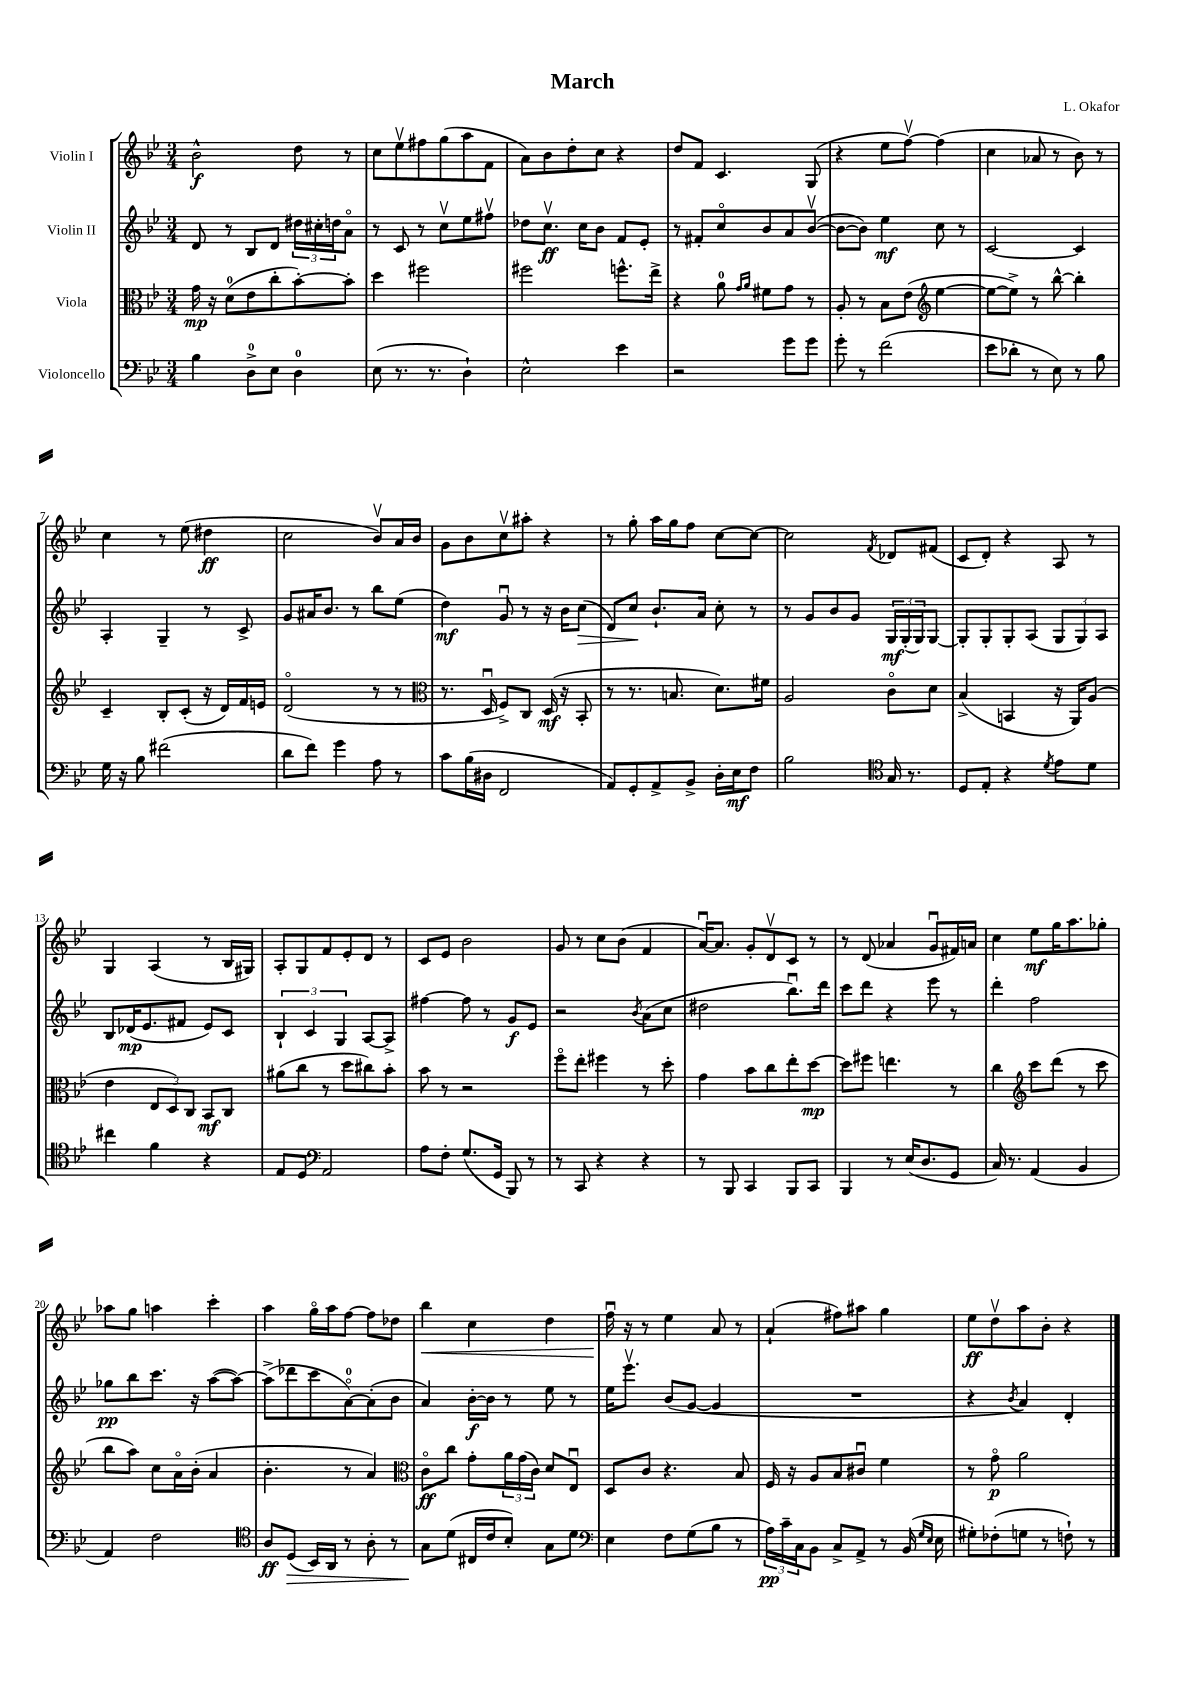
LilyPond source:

\header { title = "March" composer = "L. Okafor" }
<<
\new StaffGroup <<
\new Staff = "s0" \with { instrumentName = "Violin I" } {
    \clef treble \key bes \major \numericTimeSignature \time 3/4
    bes'2-^\f d''8 r8 |
    c''8 ees''8\upbow fis''8 g''8( a''8 f'8 |
    a'8) bes'8 d''8-. c''8 r4 |
    d''8 f'8 c'4. g8( |
    r4 ees''8 f''8~\upbow) f''4( |
    c''4 aes'8 r8 bes'8) r8 |
    c''4 r8 ees''8( dis''4\ff |
    c''2 bes'8\upbow) a'16 bes'16 |
    g'8 bes'8 c''8\upbow ais''8-. r4 |
    r8 g''8-. a''16 g''16 f''8 c''8~ c''8~ |
    c''2 \acciaccatura { f'8 } des'8 fis'8( |
    c'8 d'8-.) r4 a8 r8 |
    g4 a4( r8 bes16 gis16) |
    a8-. g8 f'8 ees'8-. d'8 r8 |
    c'8 ees'8 bes'2 |
    g'8 r8 c''8 bes'8( f'4 |
    a'16~\downbow) a'8. g'8-. d'8\upbow c'8 r8 |
    r8 d'8( aes'4 g'8\downbow fis'16) a'16 |
    c''4 ees''8\mf g''16 a''8. ges''8-. |
    aes''8 g''8 a''4 c'''4-. |
    a''4 g''16\flageolet a''16 f''8~ f''8 des''8 |
    bes''4\< c''4 d''4 |
    f''16\downbow\! r16 r8 ees''4 a'8 r8 |
    a'4-!( fis''8) ais''8 g''4 |
    ees''8\ff d''8\upbow a''8 bes'8-. r4 \bar "|." |
}
\new Staff = "s1" \with { instrumentName = "Violin II" } {
    \clef treble \key bes \major \numericTimeSignature \time 3/4
    d'8 r8 bes8 d'8 \tuplet 3/2 { dis''16 cis''16-. d''16 } a'8\flageolet |
    r8 c'8 r8 c''8\upbow ees''8 fis''8\upbow |
    des''8 c''8.\upbow\ff c''16 bes'8 f'8 ees'8-. |
    r8 fis'8-. c''8\flageolet bes'8 a'8 bes'8~\upbow( |
    bes'8~ bes'8) ees''4\mf c''8 r8 |
    c'2~ c'4 |
    a4-. g4-- r8 c'8-> |
    g'8 ais'16 bes'8. r8 bes''8 ees''8( |
    d''4\mf) g'8\downbow r8 r16 bes'16 c''8\>( |
    d'8) c''8\! bes'8.-! a'16 c''8-. r8 |
    r8 g'8 bes'8 g'8 \tuplet 3/2 { g16\mf g16-.( g16) } g8~ |
    g8-. g8-. g8-. a8( \tuplet 3/2 { g8 g8) a8 } |
    bes8 des'16\mp( ees'8. fis'8 ees'8) c'8 |
    \tuplet 3/2 { bes4-! c'4 g4 } a8~ a8-> |
    fis''4~ fis''8 r8 g'8\f ees'8 |
    r2 \acciaccatura { bes'8 } a'8( c''8 |
    dis''2 bes''8.\downbow) d'''16 |
    c'''8 d'''8 r4 ees'''8 r8 |
    d'''4-. f''2 |
    ges''8\pp bes''8 c'''8. r16 a''8~( a''8~) |
    a''8->( des'''8 c'''8 a'8-0~\flageolet) a'8-.( bes'8 |
    a'4) bes'16~-.\f bes'16 r8 ees''8 r8 |
    ees''16 ees'''8.\upbow bes'8( g'8~ g'4 |
    R2. |
    r4 \acciaccatura { bes'8 } a'4) d'4-. \bar "|." |
}
\new Staff = "s2" \with { instrumentName = "Viola" } {
    \clef alto \key bes \major \numericTimeSignature \time 3/4
    g'16\mp r16 d'8-0( ees'8 c''8-. bes'8~-.) bes'8-. |
    d''4 fis''2 |
    fis''2 f''8.-^ ees''16-> |
    r4 a'8-0 \grace { g'16 a'16 } fis'8 g'8 r8 |
    a8-. r8 bes8 ees'8( \clef treble ees''4~ |
    ees''8~ ees''8->) r8 bes''8~-^ bes''4-. |
    c'4-- bes8-. c'8-.( r16 d'16) f'16 e'16 |
    d'2\flageolet( r8 r8 |
    \clef alto r8. d16\downbow f8->) c8 d16\mf( r16 bes,8-. |
    r8 r8. b8. d'8.) fis'16 |
    a2 c'8\flageolet d'8 |
    bes4->( b,4 r16 a,16) a8( |
    ees'4 \tuplet 3/2 { ees8 d8) c8 } bes,8\mf c8 |
    ais'8( c''8 r8 d''8 cis''8) bes'8-. |
    bes'8 r8 r2 |
    f''8\flageolet ees''8-. fis''4 r8 d''8-. |
    g'4 bes'8 c''8 ees''8-. d''8~\mp |
    d''8 fis''8 e''4. r8 |
    c''4 \clef treble c'''8 d'''8( r8 c'''8 |
    bes''8 a''8) c''8 a'16\flageolet bes'16-.( a'4 |
    bes'4.-. r8 a'4) |
    \clef alto c'8\flageolet\ff c''8 g'8-. \tuplet 3/2 { a'16 g'16( c'16) } d'8 ees8\downbow |
    d8 c'8 r4. bes8 |
    f16 r16 a8 bes8 cis'8\downbow f'4 |
    r8 g'8\flageolet\p a'2 \bar "|." |
}
\new Staff = "s3" \with { instrumentName = "Violoncello" } {
    \clef bass \key bes \major \numericTimeSignature \time 3/4
    bes4 d8-0-> ees8 d4-0 |
    ees8( r8. r8. d4-!) |
    ees2-^ ees'4 |
    r2 g'8 g'8 |
    g'8-. r8 f'2( |
    ees'8 des'8-. r8 ees8) r8 bes8 |
    g16 r16 bes8 fis'2( |
    d'8 f'8) g'4 a8 r8 |
    c'8 bes16( dis16 f,2 |
    a,8) g,8-. a,8-> bes,8-> d16-. ees16\mf f8 |
    bes2 \clef tenor g16 r8. |
    d8 ees8-. r4 \acciaccatura { d'8 } ees'8 d'8 |
    cis''4 f'4 r4 |
    ees8 d8 \clef bass a,2 |
    a8 f8-. g8.( g,16 bes,,8) r8 |
    r8 c,8 r4 r4 |
    r8 bes,,8 c,4 bes,,8 c,8 |
    bes,,4 r8 ees16( d8. g,8 |
    c16) r8. a,4( bes,4 |
    a,4) f2 |
    \clef tenor a8\ff d8\>( bes,16) a,16 r8 a8-. r8 |
    g8\! d'8( cis16 c'16 bes8-.) g8 d'8 |
    \clef bass ees4 f8 g8( bes8 r8 |
    \tuplet 3/2 { a16\pp) c'16-- c16 } bes,8 c8-> a,8-> r8 bes,16( \grace { g16 ees16 } ees16 |
    gis8-.) fes8-.( g8 r8 f8-!) r8 \bar "|." |
}
>>
>>
